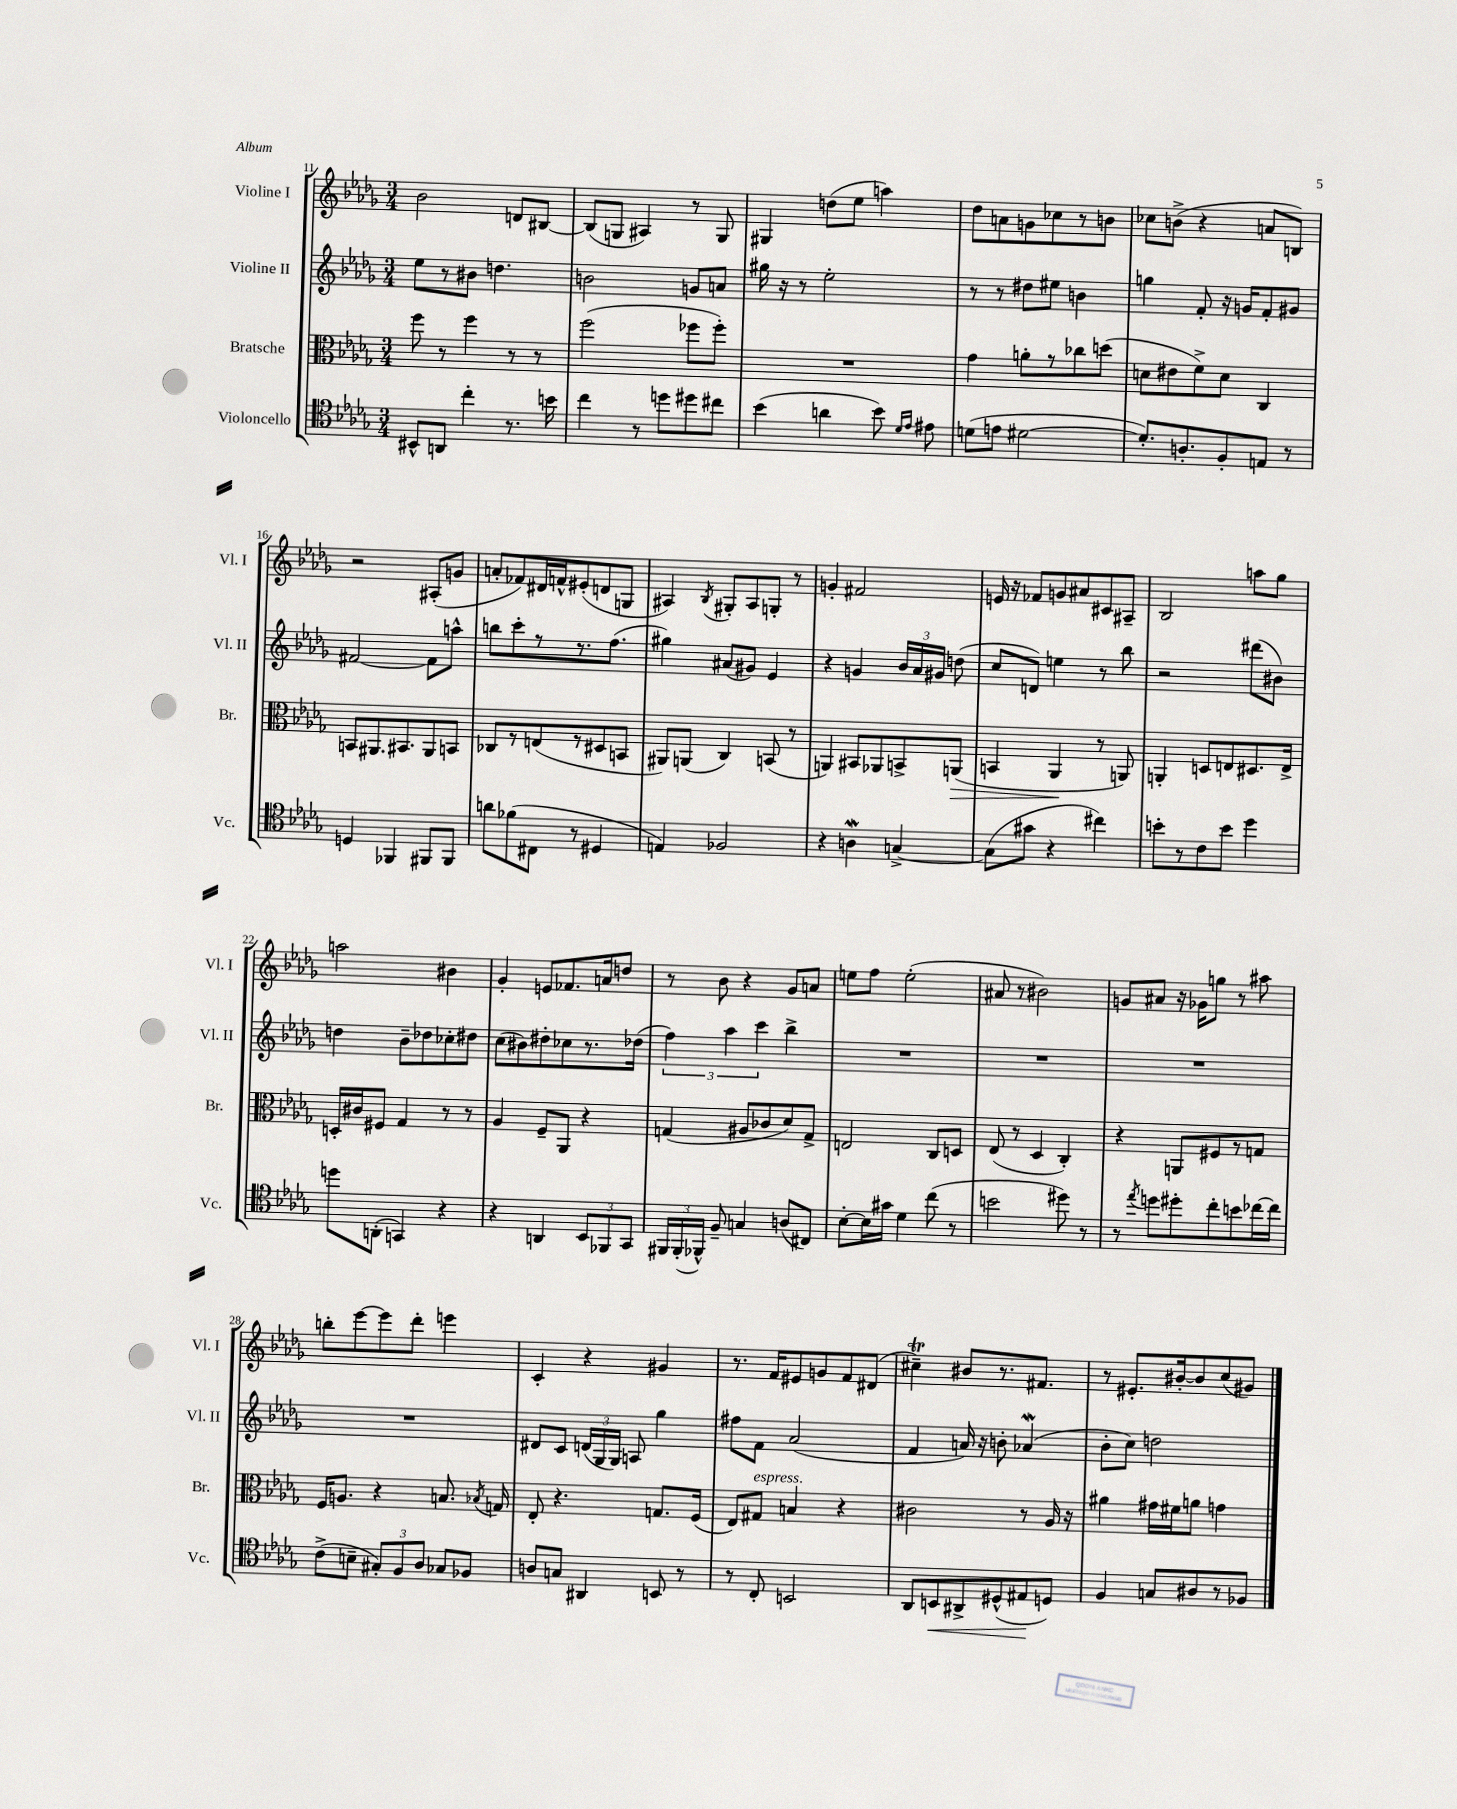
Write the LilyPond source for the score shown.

<<
\new StaffGroup <<
\new Staff = "s0" \with { instrumentName = "Violine I" shortInstrumentName = "Vl. I" } {
    \clef treble \key des \major \numericTimeSignature \time 3/4
    \autoBeamOff bes'2 d'8[ bis8]~ |
    bis8[( g8] ais4) r8 g8 |
    gis4 d''8[( ees''8] a''4) |
    des''8[ a'8 g'8 ces''8 r8 b'8] |
    ces''8[ b'8]->( r4 a'8[ b8]) |
    r2 ais8[-.( g'8] |
    a'8[-. fes'8) dis'16 f'16-^ eis'8-.( d'8 g8] |
    ais4) \acciaccatura { bes8 } gis8[-. ais8 g8]-. r8 |
    g'4-. fis'2 |
    e'16 r16 fes'8[ g'8 ais'8 cis'8 ais8]-- |
    bes2 a''8[ ges''8] |
    a''2 bis'4 |
    ges'4-. e'8[ fes'8. a'16 d''8] |
    r8 bes'8 r4 ges'8[ a'8] |
    e''8[ f''8] e''2-.( |
    ais'8 r8 bis'2) |
    g'8[ ais'8] r16 ges'16[ g''8] r8 ais''8 |
    b''8[-. ees'''8~ ees'''8 des'''8]-. e'''4 |
    c'4-. r4 gis'4 |
    r8. f'16[ eis'8 g'8 f'8 dis'8]( |
    cis''4--\trill) bis'8[ r8. fis'8.] |
    r8 eis'8.[-. bis'16~-. bis'8 c''8( gis'8]) \bar "|." |
}
\new Staff = "s1" \with { instrumentName = "Violine II" shortInstrumentName = "Vl. II" } {
    \clef treble \key des \major \numericTimeSignature \time 3/4
    \autoBeamOff ees''8[ r8 bis'8] d''4. |
    b'2 g'8[ a'8] |
    gis''16 r16 r8 ees''2-. |
    r8 r8 dis''8[ eis''8] b'4 |
    g''4 f'8-. r16 g'16[ f'8-. gis'8] |
    fis'2~ fis'8[ a''8]-^ |
    b''8[ c'''8-. r8 r8. f''8.]( |
    gis''4) ais'8[( gis'8]) ees'4 |
    r4 g'4 \tuplet 3/2 { bes'16[ aes'16 gis'16] } d''8( |
    c''8[ d'8]) e''4 r8 bes''8 |
    r2 dis'''8[( bis'8]) |
    d''4 bes'8[-- des''8 ces''8-. dis''8] |
    c''8[( bis'8) dis''8-. ces''8 r8. des''16]( |
    \tuplet 3/2 { f''4) aes''4 c'''4 } bes''4-> |
    R2. |
    R2. |
    R2. |
    R2. |
    dis'8[ c'8] \tuplet 3/2 { d'16[( ges16 ges16]) } a8 ges''4 |
    fis''8[ f'8] aes'2( |
    f'4 a'16) r16 b'8-. aes'4\mordent( |
    bes'8[-. c''8]) d''2 \bar "|." |
}
\new Staff = "s2" \with { instrumentName = "Bratsche" shortInstrumentName = "Br." } {
    \clef alto \key des \major \numericTimeSignature \time 3/4
    \autoBeamOff f''8 r8 f''4 r8 r8 |
    f''2( fes''8[ fes''8]-.) |
    R2. |
    ges'4 a'8[-. r8 ces''8 d''8]( |
    d'8[ eis'8 f'8->) d'8] c4 |
    b,8[ ais,8. bis,8. ais,8 b,8] |
    ces8[ r8 e8( r8 dis8 b,8] |
    ais,8[) a,8]( c4) b,8( r8 |
    a,4) bis,8[ aes,8 b,8-> a,8]\>( |
    b,4 aes,4\! r8 a,8) |
    a,4-. d8[ e8 dis8. e16]-> |
    d16[-. cis'16 fis8] ges4 r8 r8 |
    aes4 f8[-- aes,8] r4 |
    g4( ais8[ ces'8 des'8) g8]-> |
    e2 c8[ d8] |
    ees8( r8 des4 c4-.) |
    r4 a,8[ fis8 r8 g8] |
    f16[ a8.] r4 b8. \acciaccatura { bes8 } g16 |
    ees8-. r4. g8.[ f16]( |
    ees8[) gis8]^\markup { \italic "espress." } b4 r4 |
    cis'2 r8 aes16 r16 |
    ais'4 gis'16[ fis'16 a'8] g'4 \bar "|." |
}
\new Staff = "s3" \with { instrumentName = "Violoncello" shortInstrumentName = "Vc." } {
    \clef tenor \key des \major \numericTimeSignature \time 3/4
    \autoBeamOff bis,8[-^ a,8] c''4-. r8. b'16 |
    c''4 r8 d''8[ dis''8 cis''8] |
    bes'4( a'4 bes'8) \grace { des'16[ ees'16] } eis'8 |
    d'8[( e'8] dis'2~ |
    dis'8.[-.) a8.-. f8-. e8] r8 |
    d4 fes,4 fis,8[ fis,8] |
    a'8[ fes'8( cis8] r8 dis4 |
    e4) fes2 |
    r4 a4\mordent g4~-> |
    g8[( gis'8] r4 cis''4) |
    b'8[-. r8 c'8 b'8] des''4 |
    d''8[ a,8]-.( g,4) r4 |
    r4 a,4 \tuplet 3/2 { bes,8[ fes,8 ges,8] } |
    \tuplet 3/2 { fis,16[ fis,16-.( fes,16]-^) } f8-- g4 a8[( cis8]) |
    bes8[~-. bes16 gis'16] des'4 c''8( r8 |
    b'2 dis''8) r8 |
    r8 \acciaccatura { ees''8 } d''8[ dis''8-. c''8-. b'8 ces''16~ ces''16] |
    c'8[->( b8]-- \tuplet 3/2 { gis8[-.) f8 aes8] } ges8[ fes8] |
    a8[ g8] ais,4 b,8 r8 |
    r8 c8-. b,2 |
    aes,8[ b,8\< ais,8-> dis8-^( eis8\! d8]) |
    f4 g8[ ais8 r8 fes8] \bar "|." |
}
>>
>>
\layout { \context { \Score currentBarNumber = #11 } }
